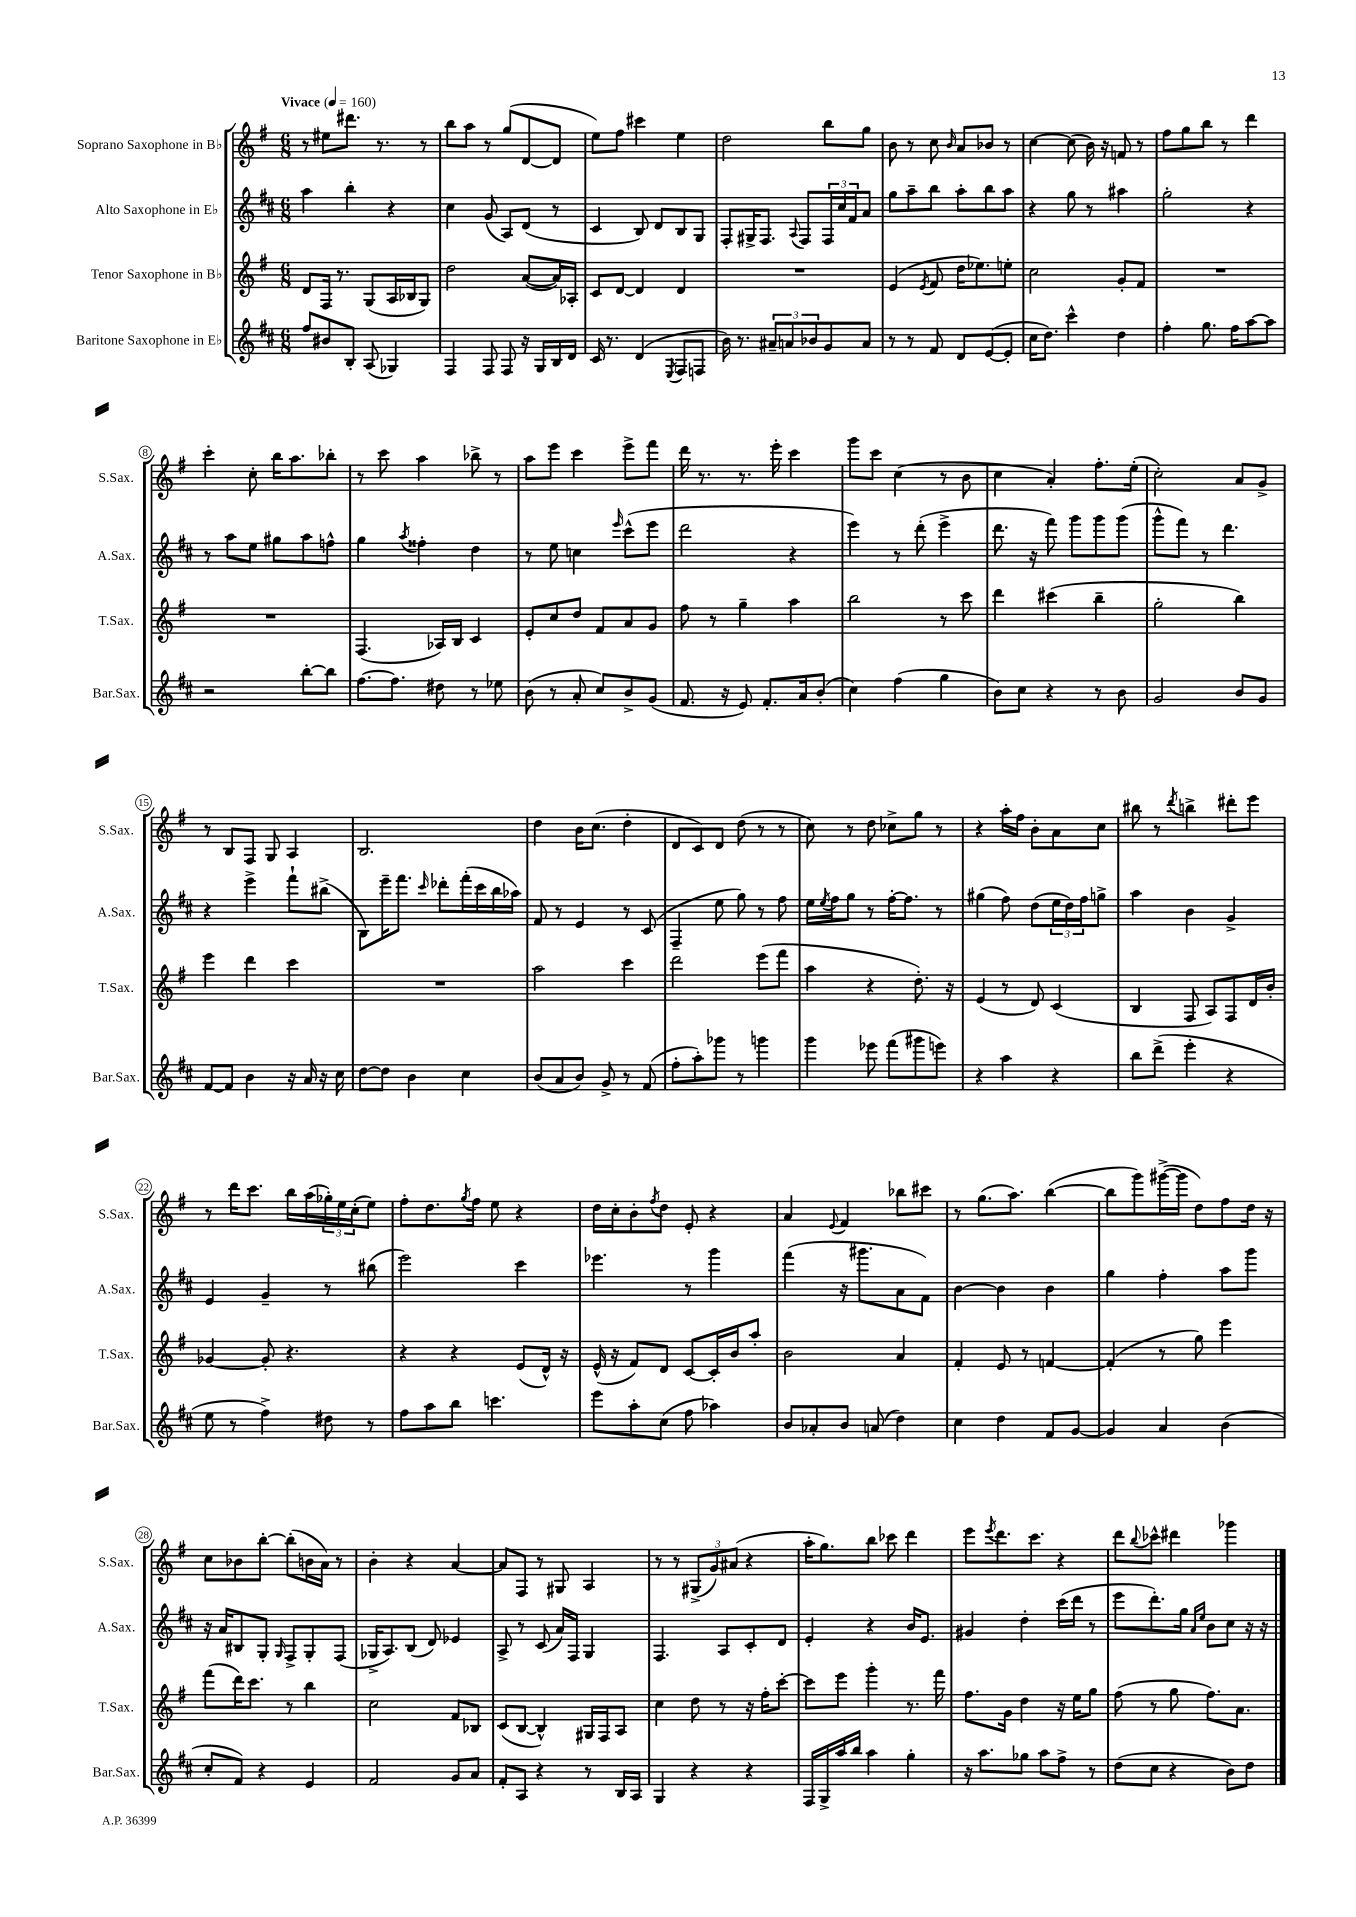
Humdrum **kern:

**kern	**kern	**kern	**kern
*staff4	*staff3	*staff2	*staff1
*clefG2	*clefG2	*clefG2	*clefG2
*k[f#c#]	*k[f#]	*k[f#c#]	*k[f#]
*M6/8	*M6/8	*M6/8	*M6/8
*MM160	*MM160	*MM160	*MM160
8ff#/L	8d/L	4aa\	8r
8b#/	16F#/Jk	.	8ee#\L
.	8.r	.	.
8B'/J	.	4bb'\	8.ddd#\J
(8A/	(8G/L	.	.
.	.	.	8.r
4G-/)	16A/L	4r	.
.	16B-/J	.	.
.	8G/J)	.	8r
=	=	=	=
4F#/	2dd\	4cc#\	8bb\L
.	.	.	8aa\J
8F#/	.	(8g/	8r
8F#/	.	8A/L)	(8gg/L
16r	([8a/L	(8d/J	[8d/
16G/LL	.	.	.
16B/	16a/]L)	8r	8d/]J
16d/JJ	16A-'/JJ	.	.
=	=	=	=
16c#/	8c/L	4c#/	8ee\L)
8.r	.	.	.
.	[8d/J	.	8ff#\J
(4d/	4d/]	8B/)	4ccc#\
.	.	8d/L	.
8qE/	.	.	.
8F#/L	4d/	8B/	4ee\
8F/J	.	8G/J	.
=	=	=	=
16b\)	2.r	8F#'/L	2dd\
8.r	.	.	.
.	.	16G#^/K	.
.	.	8.F#/J	.
12a#~/L	.	.	.
12a/	.	.	.
.	.	8qqA/	.
.	.	8F#/L	.
12b-/	.	.	.
8g/	.	24F#/L	8bb\L
.	.	24cc#/	.
.	.	24f#/J	.
8a/J	.	8a/J	8gg\J
=	=	=	=
8r	(4e/	8gg\L	8b\
8r	.	8aa~\	8r
.	8qe/	.	.
8f#/	8f#/	8bb\J	8cc\
.	.	.	16qqb/
8d/L	16dd\LK	8aa'\L	8a/L
.	8.ee-\)	.	.
([8e/	.	8bb\	8b-/J
8e'/]J	8ee'\J	8aa\J	8r
=	=	=	=
16cc#\LK	2cc\	4r	[4cc\
8.dd\J)	.	.	.
4ccc#^^\	.	8gg\	(8cc\]
.	.	8r	16b\)
.	.	.	16r
4dd\	8g'/L	4aa#\	8f/
.	8f#/J	.	8r
=	=	=	=
4ff#'\	2.r	2gg'\	8ff#\L
.	.	.	8gg\
8.gg\	.	.	8bb\J
.	.	.	8r
16ff#\LK	.	.	.
[8aa\	.	4r	4ddd\
8aa\]J	.	.	.
=	=	=	=
2r	2.r	8r	4ccc'\
.	.	8aa\L	.
.	.	8ee\J	8cc'\
.	.	8gg#\L	16bb\LK
.	.	.	8.aa\
[8bb'\L	.	8aa\	.
8bb\]J	.	8ff^^\J	8bb-'\J
=	=	=	=
[8.ff#\L	(4.F#/	4gg\	8r
.	.	.	8ccc\
8.ff#\]J	.	.	.
.	.	8qaa/	.
.	.	4ff##'\	4aa\
8dd#\	16A-/LL)	.	.
.	16B/JJ	.	.
8r	4c/	4dd\	8bb-^\
8ee-\	.	.	8r
=	=	=	=
(8b\	8e'/L	8r	8aa\L
8r	8cc/	8ee\	8eee\J
8a'/	8dd/J	4cc\	4ccc\
8cc#/L)	8f#/L	.	.
.	.	16qqeee/	.
8b^/	8a/	(8ccc#^^\L	8eee^\L
(8g/J	8g/J	8eee\J	8fff#\J
=	=	=	=
8.f#/	8ff#\	2ddd\	16ddd\
.	.	.	8.r
.	8r	.	.
16r	.	.	.
8e/)	4gg~\	.	8.r
8.f#'/L	.	.	.
.	.	.	16eee'\
.	4aa\	4r	4ccc\
16a/k	.	.	.
(8b'/J	.	.	.
=	=	=	=
4cc#\)	2bb\	4eee\)	8ggg\L
.	.	.	8ccc\J
(4ff#\	.	8r	(4cc\
.	.	(8ddd'\	.
4gg\	8r	4eee^\	8r
.	8ccc\	.	8b\
=	=	=	=
8b\L)	4ddd\	8.ddd\	4cc\
8cc#\J	.	.	.
.	.	16r	.
4r	(4ccc#\	8fff#\)	4a'/)
.	.	8ggg\L	.
8r	4bb~\	8ggg\	8.ff#'\L
8b\	.	(8ggg\J	.
.	.	.	(16ee'\Jk
=	=	=	=
2g/	2gg'\	8ggg^^\L	2cc'\)
.	.	8fff#\J)	.
.	.	8r	.
.	.	4.ddd\	.
8b/L	4bb\)	.	8a/L
8g/J	.	.	8g^/J
=	=	=	=
[8f#/L	4eee\	4r	8r
8f#/]J	.	.	8B/L
4b\	4ddd\	4eee^\	8F#/J
.	.	.	8G/
16r	4ccc\	8fff#`\L	4A/
16a/	.	.	.
16r	.	(8bb#^\J	.
16cc#\	.	.	.
=	=	=	=
[8dd\L	2.r	8B\L)	2.B/
8dd\]J	.	16eee~\K	.
.	.	8.fff#\J	.
4b\	.	.	.
.	.	16qqccc#/	.
.	.	8ddd-'\L	.
4cc#\	.	(16fff#'\L	.
.	.	16ccc#\	.
.	.	16bb\	.
.	.	16aa-\JJ)	.
=	=	=	=
(8b/L	2aa\	8f#/	4dd\
8a/	.	8r	.
8b/J)	.	4e/	16b\LK
.	.	.	(8.cc\J
8g^/	.	.	.
8r	4ccc\	8r	4dd'\
(8f#/	.	(8c#/	.
=	=	=	=
8ff#'\L	2ddd\	4F#~/	8d/L
8aa'\)	.	.	8c/)
8ggg-\J	.	8ee\	8d/J
8r	.	8gg\)	(8dd\
4ggg\	(8eee\L	8r	8r
.	8fff#\J	8ff#\	8r
=	=	=	=
4ggg\	4aa\	16ee\LL	8cc\)
.	.	8qee/	.
.	.	16ff#\J	.
.	.	8gg\J	8r
8eee-\	4r	8r	8dd\
(8fff#\L	.	[16ff#'\LK	8cc-^\L
.	.	8.ff#\]J	.
8ggg#\	8.dd'\)	.	8gg\J
8eee\J)	.	8r	8r
.	16r	.	.
=	=	=	=
4r	(4e/	(4gg#\	4r
4aa\	8r	8ff#\)	16aa'\LL
.	.	.	16ff#\JJ
.	8d/)	(8dd\L	8b'\L
4r	(4c/	24ee\L	8a\
.	.	24dd\)	.
.	.	24ff#\J	.
.	.	8gg^\J	8cc\J
=	=	=	=
8bb\L	4B/	4aa\	8bb#\
(8ddd^\J	.	.	8r
.	.	.	8qddd/
4eee'\	8F#/	4b\	4bb^\
.	8A/L)	.	.
4r	8F#/	4g^/	8ddd#'\L
.	16d/L	.	8eee\J
.	16b'/JJ	.	.
=	=	=	=
8ee\	[4g-/	4e/	8r
8r	.	.	16ddd\LK
.	.	.	8.ccc\J
4ff#^\)	8g-'/]	4g~/	.
.	4.r	.	16bb\LL
.	.	.	(16aa\
8dd#\	.	8r	24gg-'\)
.	.	.	24ee\
.	.	.	(24cc'\J
8r	.	(8bb#\	8ee\J)
=	=	=	=
8ff#\L	4r	2eee\)	8ff#'\L
8aa\	.	.	8.dd\
8bb\J	4r	.	.
.	.	.	8qgg/
.	.	.	16ff#\Jk
4.ccc\	.	.	8ee\
.	(8e/L	4ccc#\	4r
.	16d^^/Jk)	.	.
.	16r	.	.
=	=	=	=
8eee\L	(16e^^/	4.eee-\	16dd\LL
.	16r	.	16cc'\J
8aa'\	8f#/L)	.	8b'\
.	.	.	8qff#/
(8cc#\J	8d/J	.	8dd\J
8ff#\	[8c/L	8r	8e'/
4aa-\)	16c'/]L	4ggg\	4r
.	16b/J	.	.
.	8aa'/J	.	.
=	=	=	=
8b/L	2b\	(4fff#\	4a/
8a-'/	.	.	.
.	.	.	8qqe/
8b/J	.	16r	4f#/
.	.	8.ggg#\L	.
(8a/	.	.	.
4dd\)	4a/	8a\	8bb-\L
.	.	8f#\J)	8ccc#\J
=	=	=	=
4cc#\	4f#'/	[4b\	8r
.	.	.	(8.gg\L
4dd\	8e/	4b\]	.
.	.	.	8.aa\J)
.	8r	.	.
8f#/L	[4f/	4b\	([4bb\
[8g/J	.	.	.
=	=	=	=
4g/]	(4f'/]	4gg\	8bb\]L
.	.	.	8ggg\)
4a/	8r	4ff#'\	([16ggg#^\L
.	.	.	16ggg#\]JJ
.	8gg\)	.	8dd\L)
(4b\	4eee\	8aa\L	8ff#\
.	.	8ggg\J	16dd\Jk
.	.	.	16r
=	=	=	=
8cc#'/L	(8fff#\L	16r	8cc\L
.	.	16a/LK	.
8f#/J)	16ddd\K)	8B#/	8b-\
.	8.ccc\J	.	.
4r	.	8G'/J	[8bb'\J
.	.	16qqG/	.
.	8r	8F#^/L	(8bb'\]L
4e/	4bb\	8G'/	16b\L
.	.	.	16a\JJ)
.	.	(8F#/J	8r
=	=	=	=
2f#/	2cc\	16G-^/LK	4b'\
.	.	8.A/)	.
.	.	(8B/J	4r
.	.	8d/)	.
8g/L	8f#/L	4e-/	[4a/
8a/J	8B-/J	.	.
=	=	=	=
8f#'/L	(8c/L	8A^/	8a/]L
8A/J	[8B/J	8r	8F#/J
4r	4B^^/])	(8c#/	8r
.	.	16a/LL)	8G#/
.	.	16F#/JJ	.
8r	16G#/LL	4G/	4A/
.	16F#/J	.	.
16B/LL	8A/J	.	.
16A/JJ	.	.	.
=	=	=	=
4G/	4cc\	4.F#/	8r
.	.	.	8r
4r	8dd\	.	(12G#^/L
.	.	.	12g/)
.	8r	8A/L	.
.	.	.	(12a#/J
4r	16r	8c#'/	4r
.	16ff#'\LK	.	.
.	[8ccc'\J	8d/J	.
=	=	=	=
16F#/LL	8ccc\]L	4e'/	16aa'\LK
16G^/	.	.	8.gg\)
16aa/	8eee\J	.	.
16bb/JJ	.	.	.
4aa\	4ggg'\	4r	8bb\J
.	.	.	8ccc-\
4gg'\	8.r	16b/LK	4ddd\
.	.	8.e/J	.
.	16fff#\	.	.
=	=	=	=
16r	8.ff#\L	4g#/	8eee\L
8.aa\L	.	.	.
.	.	.	8qeee/
.	.	.	8.ddd\
.	16g\Jk	.	.
8gg-\J	4dd\	4dd'\	.
.	.	.	8.ccc\J
8aa\L	.	.	.
8ff#^\J	16r	(16ccc#\LL	4r
.	16ee\LK	16ddd\JJ	.
8r	8gg\J	8r	.
=	=	=	=
(8dd\L	(8ff#\	8eee\L	8ddd\L
.	.	.	8qqbb/
8cc#\J	8r	8.ddd'\)	8ccc-^^\J
4r	8gg\	.	4ddd#\
.	.	16gg\Jk	.
.	.	16qqa/LL	.
.	.	16qqee/JJ	.
.	8.ff#\L)	8b\L	.
8b\L)	.	8cc#\J	4ggg-\
.	8.a\J	.	.
8dd\J	.	16r	.
.	.	16r	.
==	==	==	==
*-	*-	*-	*-
